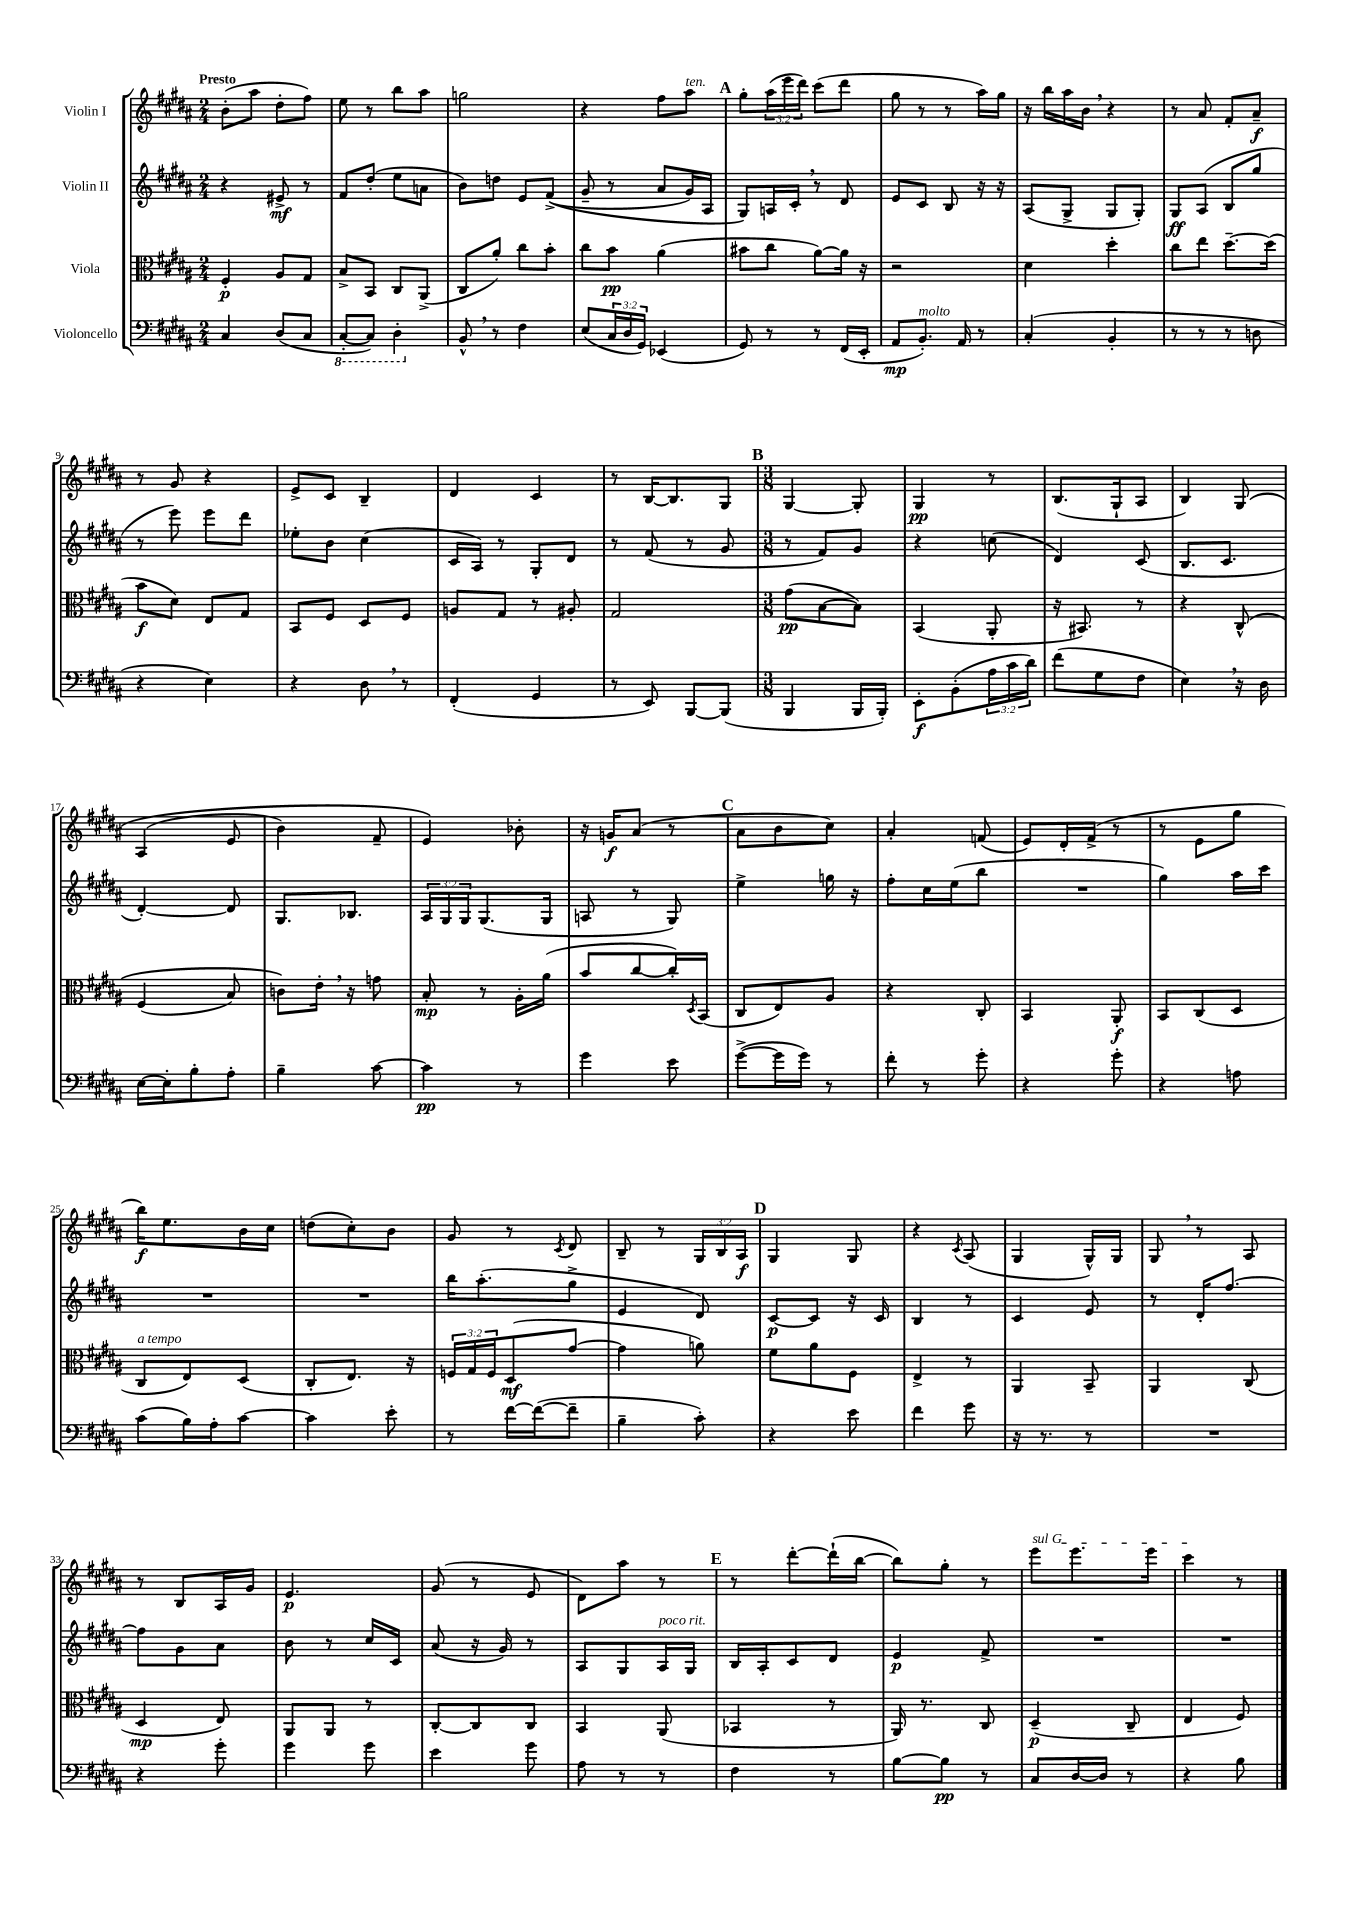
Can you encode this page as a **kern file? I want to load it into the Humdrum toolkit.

**kern	**kern	**kern	**kern
*staff4	*staff3	*staff2	*staff1
*clefF4	*clefC3	*clefG2	*clefG2
*k[f#c#g#d#a#]	*k[f#c#g#d#a#]	*k[f#c#g#d#a#]	*k[f#c#g#d#a#]
*M2/4	*M2/4	*M2/4	*M2/4
4C#	4F#'	4r	(8b'
.	.	.	8aa#
(8D#	8A#	8e#^	8dd#'
8C#	8G#	8r	8ff#)
=	=	=	=
[8CC#'	8B^	8f#	8ee
8CC#])	8BB	(8dd#'	8r
4DD#'	8C#	8ee	8bb
.	(8AA#^	8a	8aa#
=	=	=	=
8BB^^	8C#	8b)	2gg
8r	8a#')	8dd	.
4F#	8cc#	8e	.
.	8b'	&((8f#^	.
=	=	=	=
(8E	8cc#	8g#~	4r
24C#	8b	8r	.
24D#	.	.	.
24GG#)	.	.	.
(4EE-	(4a#	8a#	8ff#
.	.	16g#)	8aa#
.	.	16A#	.
=	=	=	=
8GG#)	8b#	8G#&)	8gg#'
8r	8cc#	16A	(24aa#
.	.	.	24eee
.	.	16c#'	.
.	.	.	24ddd#)
8r	[8a#)	8r	(8ccc#
(16FF#	16a#]	8d#	8ddd#
16EE'	16r	.	.
=	=	=	=
8AA#	2r	8e	8gg#
8.BB')	.	8c#	8r
.	.	8B	8r
16AA#	.	.	.
8r	.	16r	16aa#)
.	.	16r	16gg#
=	=	=	=
(4C#'	4d#	(8A#	16r
.	.	.	16bb
.	.	8G#^	16aa#
.	.	.	16b
4BB'	4dd#'	8G#	4r
.	.	8G#')	.
=	=	=	=
8r	8cc#	8G#	8r
8r	8ee	(8A#	8a#
8r	[8.dd#~	8B	8f#'
8D	.	8gg#	8a#~
.	(16dd#]	.	.
=	=	=	=
4r	8b	8r	8r
.	8d#)	8eee)	8g#
4E)	8E	8eee	4r
.	8G#	8ddd#	.
=	=	=	=
4r	8BB	8ee-'	8e^
.	8F#	8b	8c#
8D#	8D#	(4cc#	4B~
8r	8F#	.	.
=	=	=	=
(4FF#'	8A	16c#	4d#
.	.	16A#)	.
.	8G#	8r	.
4GG#	8r	8G#'	4c#
.	8A#'	8d#	.
=	=	=	=
8r	2G#	8r	8r
8EE)	.	(8f#	[16B
.	.	.	8.B]
[8BBB	.	8r	.
(8BBB]	.	8g#	8G#
=	=	=	=
*M3/8	*M3/8	*M3/8	*M3/8
4BBB	(8g#	8r	[4G#
.	[8B	8f#)	.
16BBB	8B])	8g#	8G#']
16BBB')	.	.	.
=	=	=	=
8EE'	(4BB	4r	4G#
(8BB'	.	.	.
24A#	8AA#'	(8cc	8r
24c#	.	.	.
24d#)	.	.	.
=	=	=	=
(8f#	16r	4d#)	(8.B
.	8.BB#)	.	.
8G#	.	.	.
.	.	.	16G#`
8F#	8r	(8c#	8A#
=	=	=	=
4E)	4r	8.B	4B)
.	.	8.c#	.
16r	&(8C#^^	.	&(8G#
16D#	.	.	.
=	=	=	=
[16E	(4F#	[4d#')	(4A#
16E']	.	.	.
8B'	.	.	.
8A#'	8B)	8d#]	8e
=	=	=	=
4B~	8c&)	8.G#	4b)
.	16e'	.	.
.	16r	8.B-	.
[8c#	8g	.	8f#~
=	=	=	=
4c#]	8B'	24A#	4e&)
.	.	24G#	.
.	.	24G#	.
.	8r	(8.G#	.
8r	16A#'	.	8b-'
.	(16a#	16G#	.
=	=	=	=
4g#	8b	8A	16r
.	.	.	16g
.	[8cc#	8r	(8a#
8e	16cc#'])	8G#)	8r
.	8qD#	.	.
.	(16BB	.	.
=	=	=	=
([8g#^	8C#	4ee^	8a#
16g#]	8E)	.	8b
16g#)	.	.	.
8r	8A#	16gg	8cc#)
.	.	16r	.
=	=	=	=
8f#'	4r	8ff#'	4a#'
8r	.	16cc#	.
.	.	(16ee	.
8g#'	8C#'	8bb	(8f
=	=	=	=
4r	4BB	4.r	8e)
.	.	.	16d#'
.	.	.	(16f#^
8g#'	8AA#'	.	8r
=	=	=	=
4r	8BB	4gg#)	8r
.	(8C#	.	8e
8A	8D#	16aa#	8gg#
.	.	16ccc#	.
=	=	=	=
(8c#	8C#	4.r	16bb)
.	.	.	8.ee
16B)	8E)	.	.
16A#'	.	.	.
[8c#	(8D#	.	16b
.	.	.	16cc#
=	=	=	=
4c#]	8C#'	4.r	(8dd
.	8.E)	.	8cc#')
8e'	.	.	8b
.	16r	.	.
=	=	=	=
8r	24F	16bb	8g#
.	24G#	.	.
.	.	(8.aa#'	.
.	24F	.	.
[16f#	(8D#	.	8r
(16f#_	.	.	.
.	.	.	8qc#
8f#~]	[8g#	8gg#^	8d#
=	=	=	=
4B~	4g#]	4e	8B~
.	.	.	8r
8c#')	8a)	8d#)	24G#
.	.	.	24B
.	.	.	24A#
=	=	=	=
4r	8f#	[8c#	4G#
.	8a#	8c#]	.
8e	8F#	16r	8G#
.	.	16c#	.
=	=	=	=
4f#	4E^	4B	4r
.	.	.	8qc#
8g#	8r	8r	(8A#
=	=	=	=
16r	4AA#	4c#	4G#
8.r	.	.	.
8r	8BB~	8e	16G#^^)
.	.	.	16G#
=	=	=	=
4.r	4AA#	8r	8G#
.	.	16d#'	8r
.	.	[8.ff#	.
.	(8C#	.	8A#
=	=	=	=
4r	4D#	8ff#]	8r
.	.	8g#	8B
8g#'	8E)	8a#	16A#
.	.	.	16g#
=	=	=	=
4g#	8AA#	8b	4.e
.	8AA#	8r	.
8g#	8r	16cc#	.
.	.	16c#	.
=	=	=	=
4e	[8C#'	(8a#	(8g#
.	8C#]	16r	8r
.	.	16g#)	.
8g#	8C#	8r	8e
=	=	=	=
8A#	4BB	8A#	8d#)
8r	.	8G#	8aa#
8r	(8AA#	16A#	8r
.	.	16G#	.
=	=	=	=
4F#	4BB-	16B	8r
.	.	16A#'	.
.	.	8c#	[8ddd#'
8r	8r	8d#	(16ddd#`]
.	.	.	[16bb
=	=	=	=
[8B	16AA#)	4e	8bb])
.	8.r	.	.
8B]	.	.	8gg#'
8r	8C#	8f#^	8r
=	=	=	=
8C#	(4D#~	4.r	8eee
[16D#	.	.	8.eee
16D#]	.	.	.
8r	8C#~	.	.
.	.	.	16eee
=	=	=	=
4r	4E	4.r	4ccc#
8B	8F#)	.	8r
==	==	==	==
*-	*-	*-	*-
